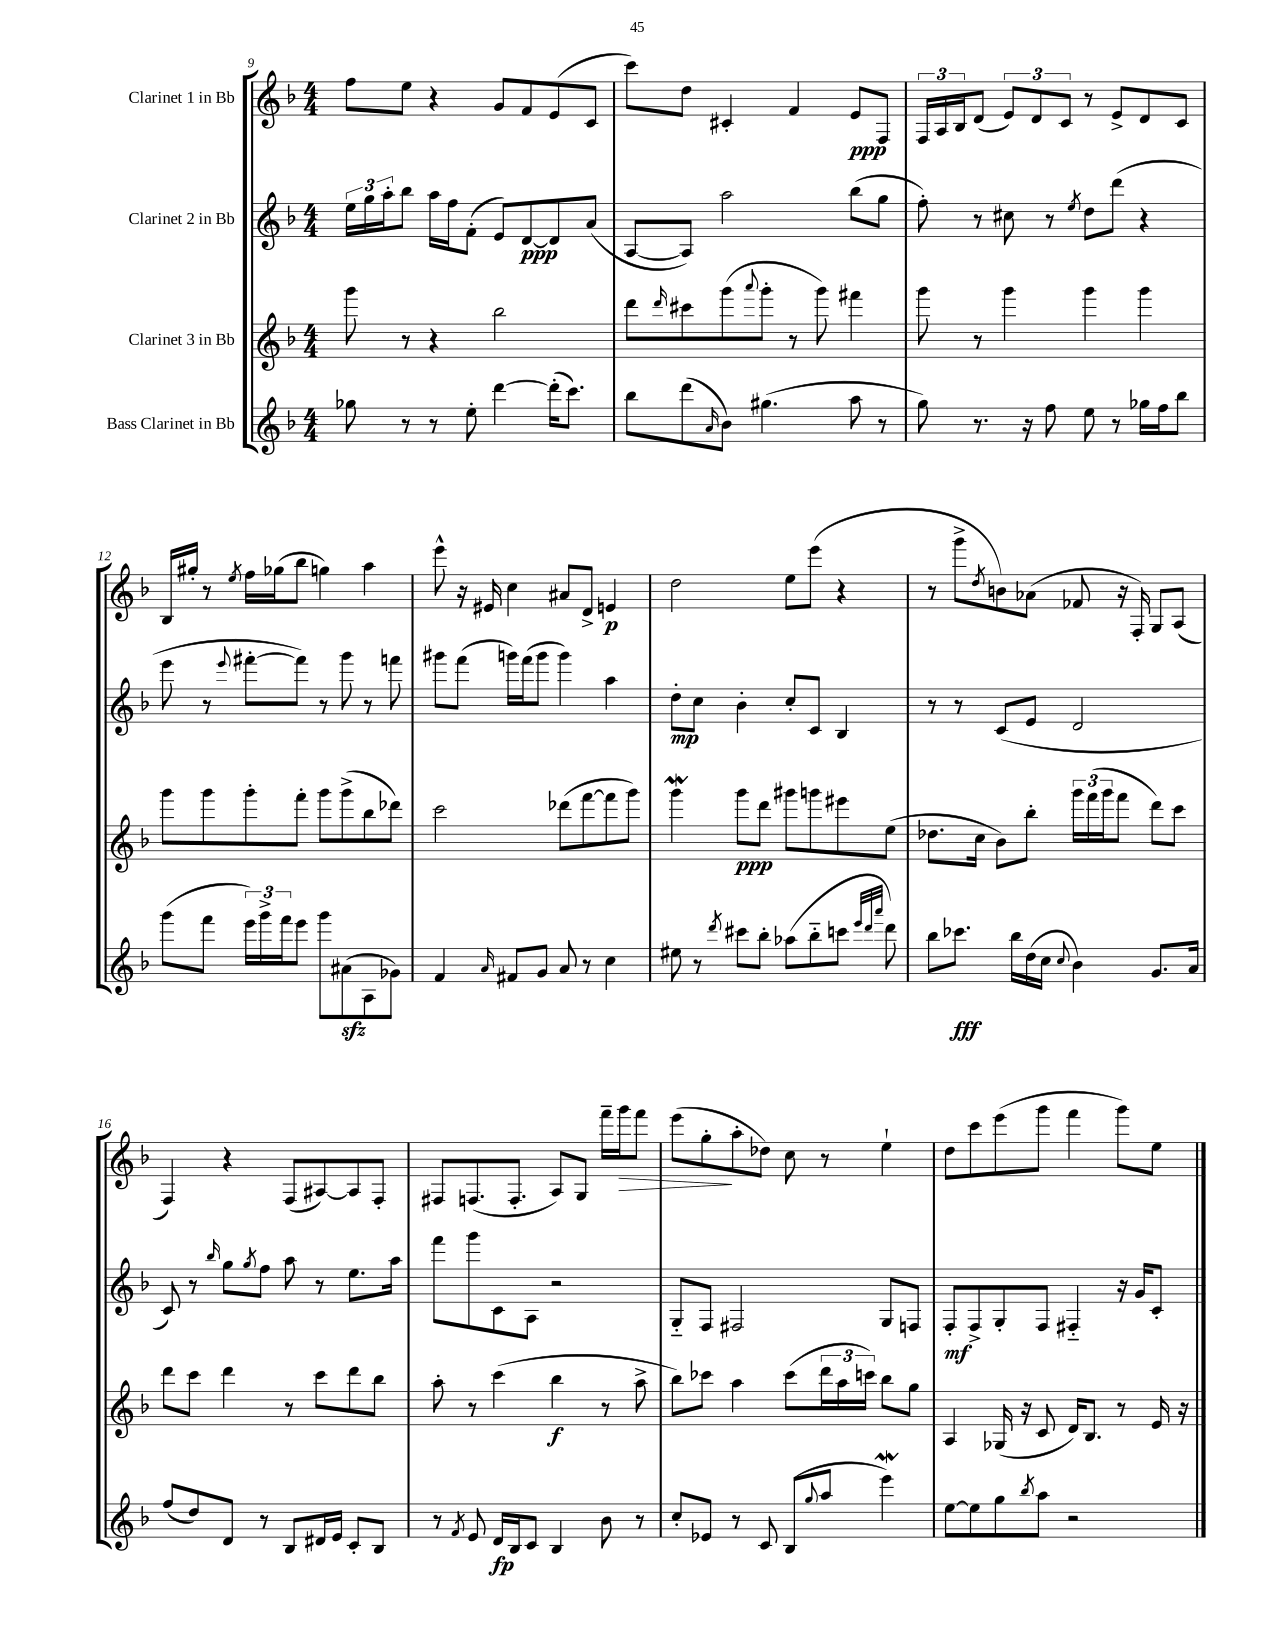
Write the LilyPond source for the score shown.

<<
\new StaffGroup <<
\new Staff = "s0" \with { instrumentName = "Clarinet 1 in Bb" } {
    \clef treble \key f \major \numericTimeSignature \time 4/4
    f''8 e''8 r4 g'8 f'8 e'8( c'8 |
    c'''8) d''8 cis'4-. f'4 e'8\ppp f8 |
    \tuplet 3/2 { f16 a16 bes16 } d'8( \tuplet 3/2 { e'8) d'8 c'8 } r8 e'8-> d'8 c'8 |
    bes16 gis''16-. r8 \acciaccatura { e''8 } f''16 ges''16( bes''8 g''4) a''4 |
    e'''8-^ r16 eis'16 c''4 ais'8 d'8-> e'4\p |
    d''2 e''8 e'''8( r4 |
    r8 g'''8-> \acciaccatura { d''8 } b'8) aes'8( fes'8 r16 f16-.) g8 a8( |
    f4) r4 f8( ais8~) ais8 f8-. |
    fis8 f8.( f8.-. a8) g8 f'''16-- g'''16\> f'''8 |
    e'''8( g''8-.\! a''8-. des''8) c''8 r8 e''4-! |
    d''8 c'''8 e'''8( g'''8 f'''4 g'''8) e''8 \bar "|." |
}
\new Staff = "s1" \with { instrumentName = "Clarinet 2 in Bb" } {
    \clef treble \key f \major \numericTimeSignature \time 4/4
    \tuplet 3/2 { e''16 g''16 a''16-. } bes''8 a''16 f''16 f'8-.( e'8) d'8~\ppp d'8 a'8( |
    a8~ a8) a''2 bes''8( g''8 |
    f''8-.) r8 cis''8 r8 \acciaccatura { e''8 } d''8 d'''8( r4 |
    e'''8 r8 \appoggiatura { e'''8 } fis'''8~-. fis'''8) r8 g'''8 r8 f'''8 |
    gis'''8 f'''8( g'''16) f'''16( g'''8 g'''4) a''4 |
    d''8-.\mp c''8 bes'4-. c''8-. c'8 bes4 |
    r8 r8 c'8( e'8 d'2 |
    c'8) r8 \grace { bes''16 } g''8 \acciaccatura { g''8 } f''8 a''8 r8 e''8. a''16 |
    f'''8 g'''8 c'8 a8 r2 |
    g8-_ f8 fis2 g8 f8 |
    f8-.\mf f8-> g8-. f8 fis4-_ r16 g'16 c'8-. \bar "|." |
}
\new Staff = "s2" \with { instrumentName = "Clarinet 3 in Bb" } {
    \clef treble \key f \major \numericTimeSignature \time 4/4
    g'''8 r8 r4 bes''2 |
    d'''8 \grace { d'''16 } cis'''8 g'''8( \appoggiatura { a'''8 } g'''8-. r8 g'''8) fis'''4 |
    g'''8 r8 g'''4 g'''4 g'''4 |
    g'''8 g'''8 g'''8-. f'''8-. g'''8 g'''8->( bes''8 des'''8) |
    c'''2 des'''8( f'''8~ f'''8 g'''8) |
    g'''4\mordent g'''8\ppp d'''8 gis'''8 g'''8 eis'''8 e''8( |
    des''8. c''16 bes'8) bes''8-. \tuplet 3/2 { g'''16 f'''16( g'''16 } f'''8 d'''8) c'''8 |
    d'''8 c'''8 d'''4 r8 c'''8 d'''8 bes''8 |
    a''8-. r8 c'''4( bes''4\f r8 a''8-> |
    bes''8) ces'''8 a''4 ces'''8( \tuplet 3/2 { d'''16 a''16 c'''16) } bes''8 g''8 |
    a4 ges16( r16 c'8 d'16) bes8. r8 e'16 r16 \bar "|." |
}
\new Staff = "s3" \with { instrumentName = "Bass Clarinet in Bb" } {
    \clef treble \key f \major \numericTimeSignature \time 4/4
    ges''8 r8 r8 e''8-. d'''4~ d'''16-.( c'''8.) |
    bes''8 d'''8( \grace { a'16 } bes'8) gis''4.( a''8 r8 |
    g''8) r8. r16 f''8 e''8 r8 ges''16 f''16 bes''8 |
    g'''8( f'''8 \tuplet 3/2 { e'''16) g'''16-> f'''16 } e'''8 g'''8 ais'8\sfz( a8 ges'8) |
    f'4 \grace { a'16 } fis'8 g'8 a'8 r8 c''4 |
    eis''8 r8 \acciaccatura { d'''8 } cis'''8 bes''8-. aes''8( bes''8-_ c'''8 \grace { e'''32 d'''32 a'''32 } d'''8) |
    bes''8 ces'''8.\fff bes''16 d''16( c''16 \appoggiatura { c''8 } bes'4) g'8. a'16 |
    f''8( d''8) d'8 r8 bes8 dis'16 e'16 c'8-. bes8 |
    r8 \acciaccatura { f'8 } e'8 d'16\fp bes16 c'8 bes4 bes'8 r8 |
    c''8-. ees'8 r8 c'8 bes8( \appoggiatura { g''8 } a''8 e'''4\mordent) |
    e''8~ e''8 g''8 \acciaccatura { bes''8 } a''8 r2 \bar "|." |
}
>>
>>
\layout { \context { \Score currentBarNumber = #9 } }
